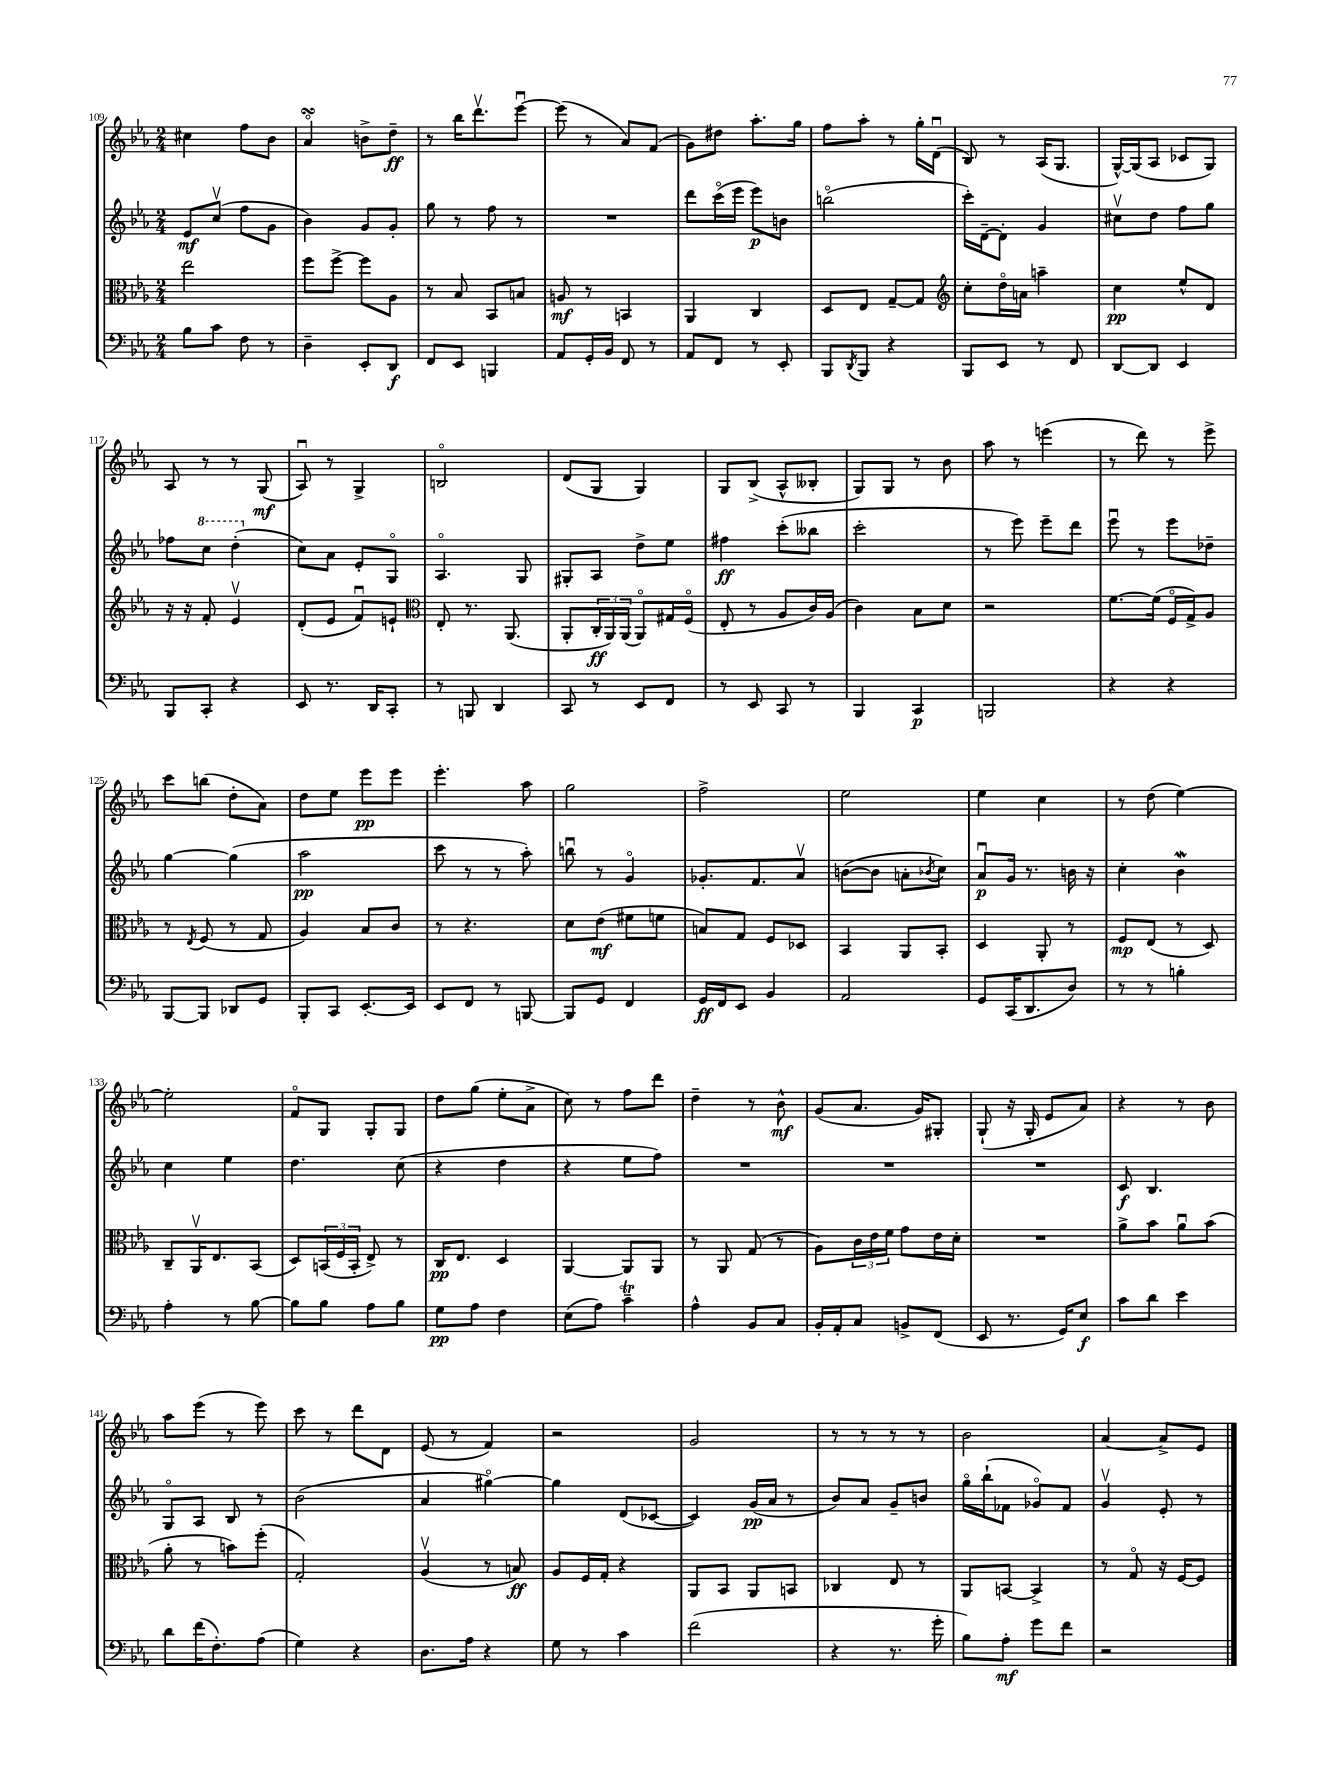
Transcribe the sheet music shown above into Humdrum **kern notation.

**kern	**dynam	**kern	**dynam	**kern	**dynam	**kern	**dynam
*part4	*part4	*part3	*part3	*part2	*part2	*part1	*part1
*staff4	*staff4	*staff3	*staff3	*staff2	*staff2	*staff1	*staff1
*clefF4	*	*clefC3	*	*clefG2	*	*clefG2	*
*k[b-e-a-]	*	*k[b-e-a-]	*	*k[b-e-a-]	*	*k[b-e-a-]	*
*M2/4	*	*M2/4	*	*M2/4	*	*M2/4	*
=109	=109	=109	=109	=109	=109	=109	=109
8B-\L	.	2ee-\	.	8e-/L	mf	4cc#X\	.
8c\J	.	.	.	(8ccv/J	.	.	.
8F\	.	.	.	8ff\L	.	8ff\L	.
8r	.	.	.	8g\J	.	8b-\J	.
=110	=110	=110	=110	=110	=110	=110	=110
4D~\	.	8ff\L	.	4b-\)	.	4a-sSSs/	.
.	.	[8ff^\J	.	.	.	.	.
8EE-'/L	.	8ff\L]	.	8g/L	.	8bn^\L	.
8DD/J	f	8A-\J	.	8g'/J	.	8dd~\J	ff
=111	=111	=111	=111	=111	=111	=111	=111
8FF/L	.	8r	.	8gg\	.	8r	.
8EE-/J	.	8B-/	.	8r	.	16bb-\KL	.
.	.	.	.	.	.	8.dddv\	.
4BBBn/	.	8BB-/L	.	8ff\	.	.	.
.	.	8Bn/J	.	8r	.	[8eee-u\J	.
=112	=112	=112	=112	=112	=112	=112	=112
8AA-/L	.	8An/	mf	2r	.	(8eee-\]	.
16GG'/L	.	8r	.	.	.	8r	.
16BB-/JJ	.	.	.	.	.	.	.
8FF/	.	4BBn/	.	.	.	8a-/L)	.
8r	.	.	.	.	.	(8f/J	.
=113	=113	=113	=113	=113	=113	=113	=113
8AA-/L	.	4AA-/	.	8ddd\L	.	8g\L)	.
8FF/J	.	.	.	(16ccc\L	.	8dd#X\J	.
.	.	.	.	16eee-\JJ	.	.	.
8r	.	4C/	.	8eee-\L)	p	8.aa-'\L	.
8EE-'/	.	.	.	8bn\J	.	.	.
.	.	.	.	.	.	16gg\Jk	.
=114	=114	=114	=114	=114	=114	=114	=114
8BBB-/L	.	8D/L	.	(2bbn\	.	8ff\L	.
8qDD/	.	.	.	.	.	.	.
8BBB-/J	.	8E-/J	.	.	.	8aa-'\J	.
4r	.	[8G~/L	.	.	.	8r	.
.	.	8G/J]	.	.	.	16gg'\LL	.
.	.	.	.	.	.	(16du\JJ	.
=115	=115	=115	=115	=115	=115	=115	=115
*	*	*clefG2	*	*	*	*	*
8BBB-/L	.	8cc'\L	.	16ccc'\LL)	.	8B-/)	.
.	.	.	.	[16d~\J	.	.	.
8EE-/J	.	16dd\L	.	8d'\J]	.	8r	.
.	.	16an\JJ	.	.	.	.	.
8r	.	4aan~\	.	4g/	.	(16A-/KL	.
.	.	.	.	.	.	8.G/J	.
8FF/	.	.	.	.	.	.	.
=116	=116	=116	=116	=116	=116	=116	=116
[8DD/L	.	4cc\	pp	8cc#Xv\L	.	[16G^^/LL)	.
.	.	.	.	.	.	(16G/J]	.
8DD/J]	.	.	.	8dd\J	.	8A-/J	.
4EE-/	.	8ee-^^/L	.	8ff\L	.	8c-X/L	.
.	.	8d/J	.	8gg\J	.	8G/J)	.
!!LO:LB:g=z
=117	=117	=117	=117	=117	=117	=117	=117
8BBB-/L	.	16r	.	8ff-X\L	.	8A-/	.
.	.	16r	.	.	.	.	.
*	*	*	*	*8va	*	*	*
8CC'/J	.	8f'/	.	8ccc\J	.	8r	.
4r	.	4e-v/	.	(4ddd'\	.	8r	.
.	.	.	.	.	.	(8G/	mf
=118	=118	=118	=118	=118	=118	=118	=118
*	*	*	*	*X8va	*	*	*
8EE-/	.	(8d'/L	.	8cc\L)	.	8A-u/)	.
8.r	.	8e-/J	.	8a-\J	.	8r	.
.	.	8fu/L)	.	8e-'/L	.	4G^/	.
16DD/KL	.	.	.	.	.	.	.
8CC'/J	.	8en`/J	.	8G/J	.	.	.
=119	=119	=119	=119	=119	=119	=119	=119
*	*	*clefC3	*	*	*	*	*
8r	.	8E-'/	.	4.A-/	.	2Bn/	.
8BBBn/	.	8.r	.	.	.	.	.
4DD/	.	.	.	.	.	.	.
.	.	(8.AA-/	.	.	.	.	.
.	.	.	.	8G/	.	.	.
=120	=120	=120	=120	=120	=120	=120	=120
8CC/	.	8AA-'/L	.	8G#X'/L	.	(8d/L	.
8r	.	24C'/L	ff	8A-/J	.	8G/J	.
.	.	24AA-/)	.	.	.	.	.
.	.	(24AA-/JJ	.	.	.	.	.
8EE-/L	.	8AA-/L)	.	8dd^\L	.	4G/)	.
8FF/J	.	16G#X/L	.	8ee-\J	.	.	.
.	.	(16F/JJ	.	.	.	.	.
=121	=121	=121	=121	=121	=121	=121	=121
8r	.	8E-'/	.	4ff#X\	ff	8G/L	.
8EE-/	.	8r	.	.	.	(8B-^/J	.
8CC/	.	8A-/L	.	(8ccc'\L	.	8A-^^/L	.
8r	.	16c/L)	.	8bb--X\J	.	8B--X'/J	.
.	.	(16A-/JJ	.	.	.	.	.
=122	=122	=122	=122	=122	=122	=122	=122
4BBB-/	.	4c\)	.	2ccc'\	.	8G/L)	.
.	.	.	.	.	.	8G/J	.
4CC/	p	8B-\L	.	.	.	8r	.
.	.	8d\J	.	.	.	8b-\	.
=123	=123	=123	=123	=123	=123	=123	=123
2BBBn/	.	2r	.	8r	.	8aa-\	.
.	.	.	.	8eee-\)	.	8r	.
.	.	.	.	8eee-~\L	.	(4eeen\	.
.	.	.	.	8ddd\J	.	.	.
=124	=124	=124	=124	=124	=124	=124	=124
4r	.	[8.f\L	.	8eee-u\	.	8r	.
.	.	.	.	8r	.	8ddd\)	.
.	.	(16f\Jk]	.	.	.	.	.
4r	.	16F/LL	.	8eee-\L	.	8r	.
.	.	16G^/J)	.	.	.	.	.
.	.	8A-/J	.	8dd-X~\J	.	8eee-^\	.
!!LO:LB:g=z
=125	=125	=125	=125	=125	=125	=125	=125
[8BBB-/L	.	8r	.	[4gg\	.	8ccc\L	.
.	.	8qE-/	.	.	.	.	.
8BBB-/J]	.	(8F/	.	.	.	(8bbn\J	.
8DD-X/L	.	8r	.	(4gg\]	.	8dd'\L	.
8GG/J	.	8G/	.	.	.	8a-\J)	.
=126	=126	=126	=126	=126	=126	=126	=126
8BBB-'/L	.	4A-/)	.	2aa-\	pp	8dd\L	.
8CC/J	.	.	.	.	.	8ee-\J	.
[8.EE-'/L	.	8B-/L	.	.	.	8eee-\L	pp
.	.	8c/J	.	.	.	8eee-\J	.
16EE-/Jk]	.	.	.	.	.	.	.
=127	=127	=127	=127	=127	=127	=127	=127
8EE-/L	.	8r	.	8ccc\	.	4.eee-'\	.
8FF/J	.	4.r	.	8r	.	.	.
8r	.	.	.	8r	.	.	.
[8BBBn/	.	.	.	8aa-'\)	.	8aa-\	.
=128	=128	=128	=128	=128	=128	=128	=128
8BBB/L]	.	8d\L	.	8bbnu\	.	2gg\	.
8GG/J	.	(8e-\J	mf	8r	.	.	.
4FF/	.	8f#X\L	.	4g/	.	.	.
.	.	8fn\J	.	.	.	.	.
=129	=129	=129	=129	=129	=129	=129	=129
16GG/LL	ff	8Bn/L)	.	8.g-X'/L	.	2ff^\	.
16FF/J	.	.	.	.	.	.	.
8EE-/J	.	8G/J	.	.	.	.	.
.	.	.	.	8.f/	.	.	.
4BB-/	.	8F/L	.	.	.	.	.
.	.	8D-X/J	.	8a-v/J	.	.	.
=130	=130	=130	=130	=130	=130	=130	=130
2AA-/	.	4BB-/	.	([8bn\L	.	2ee-\	.
.	.	.	.	8b\J]	.	.	.
.	.	8AA-/L	.	8an'\L	.	.	.
.	.	.	.	8qb-X/	.	.	.
.	.	8BB-'/J	.	8cc\J)	.	.	.
=131	=131	=131	=131	=131	=131	=131	=131
8GG/L	.	4D/	.	8a-u/L	p	4ee-\	.
(16CC/K	.	.	.	16g/Jk	.	.	.
8.DD/	.	.	.	8.r	.	.	.
.	.	8AA-'/	.	.	.	4cc\	.
8D/J)	.	8r	.	16bn\	.	.	.
.	.	.	.	16r	.	.	.
=132	=132	=132	=132	=132	=132	=132	=132
8r	.	8F/L	mp	4cc'\	.	8r	.
8r	.	(8E-/J	.	.	.	(8dd\	.
4Bn'\	.	8r	.	4b-W\	.	[4ee-\)	.
.	.	8D/)	.	.	.	.	.
!!LO:LB:g=z
=133	=133	=133	=133	=133	=133	=133	=133
4A-'\	.	8C~/L	.	4cc\	.	2ee-'\]	.
.	.	16AA-v/K	.	.	.	.	.
.	.	8.E-/	.	.	.	.	.
8r	.	.	.	4ee-\	.	.	.
[8B-\	.	(8BB-/J	.	.	.	.	.
=134	=134	=134	=134	=134	=134	=134	=134
8B-\L]	.	8D/L)	.	4.dd\	.	8f/L	.
8B-\J	.	(24BBn/L	.	.	.	8G/J	.
.	.	24F/	.	.	.	.	.
.	.	24BB'/JJ	.	.	.	.	.
8A-\L	.	8E-^/)	.	.	.	8G'/L	.
8B-\J	.	8r	.	(8cc\	.	8G/J	.
=135	=135	=135	=135	=135	=135	=135	=135
8G\L	pp	16C/KL	pp	4r	.	8dd\L	.
.	.	8.E-/J	.	.	.	.	.
8A-\J	.	.	.	.	.	(8gg\J	.
4F\	.	4D/	.	4dd\	.	8ee-'\L	.
.	.	.	.	.	.	8a-^\J	.
=136	=136	=136	=136	=136	=136	=136	=136
(8E-\L	.	[4AA-/	.	4r	.	8cc\)	.
8A-\J)	.	.	.	.	.	8r	.
4cT~\	.	8AA-/L]	.	8ee-\L	.	8ff\L	.
.	.	8AA-/J	.	8ff\J)	.	8ddd\J	.
=137	=137	=137	=137	=137	=137	=137	=137
4A-^^\	.	8r	.	2r	.	4dd~\	.
.	.	8AA-/	.	.	.	.	.
8BB-/L	.	(8G/	.	.	.	8r	.
8C/J	.	8r	.	.	.	8b-^^\	mf
=138	=138	=138	=138	=138	=138	=138	=138
16BB-'/LL	.	8A-\L)	.	2r	.	(8g/L	.
16AA-'/J	.	.	.	.	.	.	.
8C/J	.	24c\L	.	.	.	8.a-/J	.
.	.	24e-\	.	.	.	.	.
.	.	24f\JJ	.	.	.	.	.
8BBn^/L	.	8g\L	.	.	.	.	.
.	.	.	.	.	.	16g/KL)	.
(8FF/J	.	16e-\L	.	.	.	8G#X'/J	.
.	.	16d'\JJ	.	.	.	.	.
=139	=139	=139	=139	=139	=139	=139	=139
8EE-/	.	2r	.	2r	.	(8G`/	.
8.r	.	.	.	.	.	16r	.
.	.	.	.	.	.	16G'/	.
.	.	.	.	.	.	8e-/L	.
16GG/KL)	.	.	.	.	.	.	.
8E-/J	f	.	.	.	.	8a-/J)	.
=140	=140	=140	=140	=140	=140	=140	=140
8c\L	.	8a-^\L	.	8c/	f	4r	.
8d\J	.	8b-\J	.	4.B-/	.	.	.
4e-\	.	8a-u\L	.	.	.	8r	.
.	.	(8b-\J	.	.	.	8b-\	.
!!LO:LB:g=z
=141	=141	=141	=141	=141	=141	=141	=141
8d\L	.	8a-'\	.	8G/L	.	8aa-\L	.
(16f\K	.	8r	.	8A-/J	.	(8eee-\J	.
8.F'\)	.	.	.	.	.	.	.
.	.	8bn\L)	.	8B-/	.	8r	.
(8A-\J	.	(8ff'\J	.	8r	.	8eee-\)	.
=142	=142	=142	=142	=142	=142	=142	=142
4G\)	.	2G'/)	.	(2b-\	.	8ccc\	.
.	.	.	.	.	.	8r	.
4r	.	.	.	.	.	8ddd\L	.
.	.	.	.	.	.	8d\J	.
=143	=143	=143	=143	=143	=143	=143	=143
8.D\L	.	(4A-v/	.	4a-/	.	(8e-/	.
.	.	.	.	.	.	8r	.
16A-\Jk	.	.	.	.	.	.	.
4r	.	8r	.	[4gg#X\)	.	4f/)	.
.	.	8Bn/)	ff	.	.	.	.
=144	=144	=144	=144	=144	=144	=144	=144
8G\	.	8A-/L	.	4gg#\]	.	2r	.
8r	.	16F/L	.	.	.	.	.
.	.	16G'/JJ	.	.	.	.	.
4c\	.	4r	.	(8d/L	.	.	.
.	.	.	.	[8c-X/J	.	.	.
=145	=145	=145	=145	=145	=145	=145	=145
(2f\	.	8AA-/L	.	4c-/])	.	2g/	.
.	.	8BB-/J	.	.	.	.	.
.	.	8AA-/L	.	(16g/LL	pp	.	.
.	.	.	.	16a-/JJ	.	.	.
.	.	8BBn/J	.	8r	.	.	.
=146	=146	=146	=146	=146	=146	=146	=146
4r	.	4C-X/	.	8b-/L)	.	8r	.
.	.	.	.	8a-/J	.	8r	.
8.r	.	8E-/	.	8g~/L	.	8r	.
.	.	8r	.	8bn/J	.	8r	.
16g'\	.	.	.	.	.	.	.
=147	=147	=147	=147	=147	=147	=147	=147
8B-\L)	.	8AA-/L	.	16gg\LL	.	2b-\	.
.	.	.	.	(16bb-`\J	.	.	.
8A-'\J	mf	[8BBn/J	.	8f-X\J	.	.	.
8g\L	.	4BB^/]	.	8g-X/L)	.	.	.
8f\J	.	.	.	8f-/J	.	.	.
=148	=148	=148	=148	=148	=148	=148	=148
2r	.	8r	.	4gv/	.	[4a-/	.
.	.	8G/	.	.	.	.	.
.	.	16r	.	8e-'/	.	8a-^/L]	.
.	.	[16F/KL	.	.	.	.	.
.	.	8F/J]	.	8r	.	8e-/J	.
==	==	==	==	==	==	==	==
*-	*-	*-	*-	*-	*-	*-	*-
